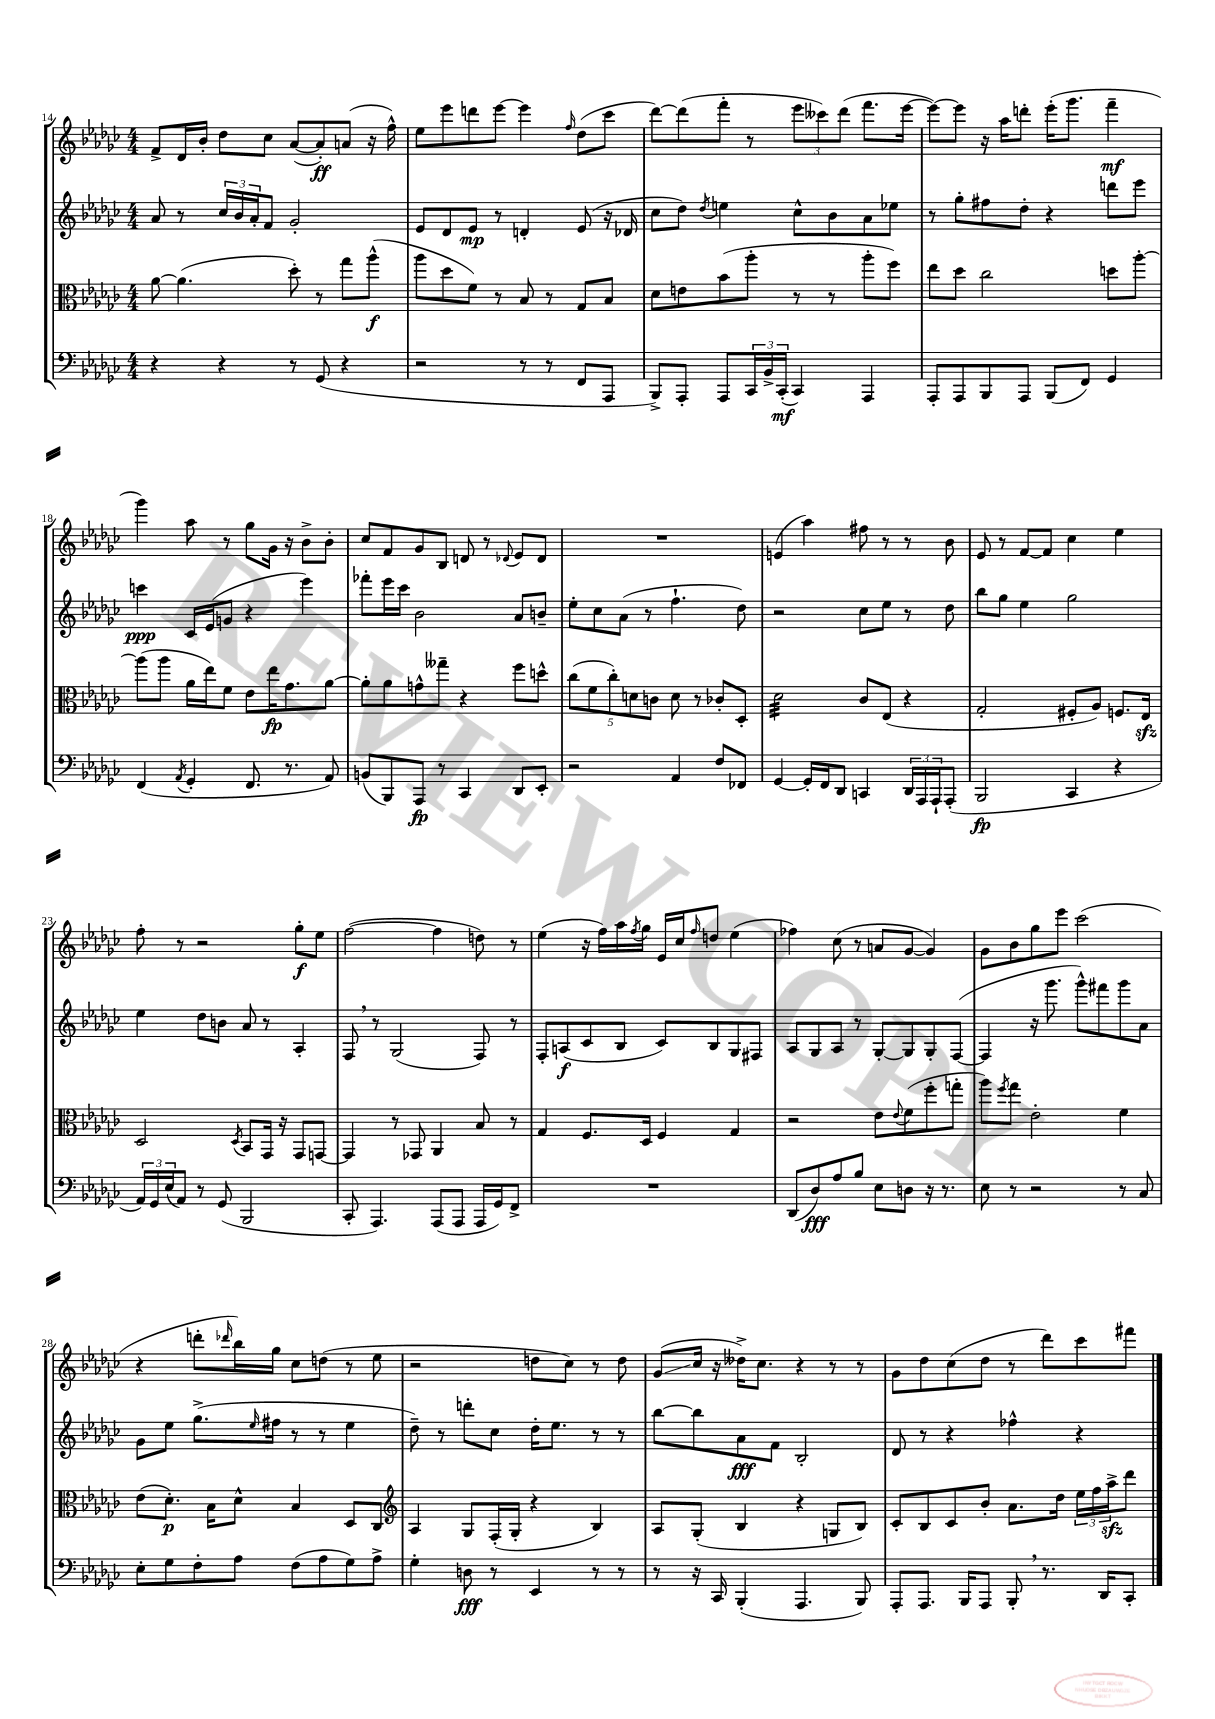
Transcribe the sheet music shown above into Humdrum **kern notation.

**kern	**kern	**kern	**kern
*staff4	*staff3	*staff2	*staff1
*clefF4	*clefC3	*clefG2	*clefG2
*k[b-e-a-d-g-c-]	*k[b-e-a-d-g-c-]	*k[b-e-a-d-g-c-]	*k[b-e-a-d-g-c-]
*M4/4	*M4/4	*M4/4	*M4/4
4r	[8a-	8a-	8f^
.	(4.a-]	8r	16d-
.	.	.	16b-'
4r	.	24cc-	8dd-
.	.	24b-	.
.	.	24a-'	.
.	.	8f	8cc-
8r	8dd-')	2g-'	([8a-
(8GG-	8r	.	8a-'])
4r	8gg-	.	(8a
.	(8aa-^^	.	16r
.	.	.	16ff^^)
=	=	=	=
2r	8aa-	8e-	8ee-
.	8dd-	8d-	8eee-
.	8f)	8e-	8ddd
.	8r	8r	[8eee-
8r	8B-	4d'	4eee-]
8r	8r	.	.
.	.	.	16qqff
8FF	8G-	(8e-	(8dd-
8AAA-	8B-	16r	8ccc-
.	.	16d-	.
=	=	=	=
8BBB-^)	8d-	8cc-	[8ddd-)
8AAA-'	8e	8dd-)	(8ddd-]
.	.	8qdd-	.
8AAA-	(8b-	4ee	8fff'
24CC-	8aa-'	.	8r
24BB-^	.	.	.
(24CC-'	.	.	.
4CC-)	8r	8cc-^^	12eee-
.	.	.	12ccc--)
.	8r	8b-	.
.	.	.	(12ddd-
4AAA-	8aa-'	8a-	8.fff
.	8ff)	8ee-	.
.	.	.	[16eee-
=	=	=	=
8AAA-'	8ee-	8r	8eee-_)
8AAA-	8dd-	8gg-'	8eee-]
8BBB-	2cc-	8ff#	16r
.	.	.	16aa-
8AAA-	.	8dd-'	8ddd'
(8BBB-	.	4r	(16eee-'
.	.	.	8.ggg-
8FF)	.	.	.
4GG-	8dd	8ddd	4fff~
.	[8aa-'	8eee-	.
=	=	=	=
(4FF	(8aa-]	4ccc	4ggg-)
.	8aa-	.	.
8qAA-	.	.	.
4GG-'	16a-	16c-	8aa-
.	16ee-)	(16e-	.
.	8f	8g	8r
8.FF	8e-	4r	8gg-
.	16ee-	.	16g-
8.r	8.g-	.	16r
.	.	4eee-)	8b-^
8AA-)	[8a-	.	8b-'
=	=	=	=
(8BB	8a-']	8fff-'	8cc-
8BBB-)	8a-	16eee-	8f
.	.	16ccc-	.
8AAA-	8g^^	2b-	8g-
8r	8gg--~	.	8B-
4CC-	4r	.	8d
.	.	.	8r
.	.	.	8qqd-
8DD-	8ff	8a-	8e-
8EE-'	8dd^^	8b~	8d-
=	=	=	=
2r	(10cc-	8ee-'	1r
.	10f	.	.
.	.	8cc-	.
.	10cc-')	.	.
.	.	(8a-	.
.	10d	.	.
.	.	8r	.
.	10c	.	.
4AA-	8d	4.ff`	.
.	8r	.	.
8F	8c-'	.	.
8FF-	8D-'	8dd-)	.
=	=	=	=
[4GG-	2d-	2r	(4e
16GG-']	.	.	4aa-)
16FF	.	.	.
8DD-	.	.	.
4CC	8c-	8cc-	8ff#
.	(8E-	8ee-	8r
24DD-	4r	8r	8r
24AAA-	.	.	.
24AAA-`	.	.	.
(8AAA-'	.	8dd-	8b-
=	=	=	=
2BBB-	2G-'	8bb-	8e-
.	.	8gg-	8r
.	.	4ee-	[8f
.	.	.	8f]
4CC-	8F#'	2gg-	4cc-
.	8A-)	.	.
4r	8.F	.	4ee-
.	16E-	.	.
=	=	=	=
24AA-)	2D-	4ee-	8ff'
24GG-	.	.	.
(24E-	.	.	.
8AA-)	.	.	8r
8r	.	8dd-	2r
(8GG-	.	8b	.
.	8qD-	.	.
2BBB-	8BB-	8a-	.
.	16GG-	8r	.
.	16r	.	.
.	8GG-	4A-'	8gg-'
.	[8GG	.	8ee-
=	=	=	=
8CC-'	4GG]	8F	([2ff
4.AAA-)	.	8r	.
.	8r	(2G-	.
.	8GG-	.	.
(8AAA-	4AA-	.	4ff]
8AAA-	.	.	.
16AAA-	8B-	8F)	8dd)
16GG-)	.	.	.
8FF^	8r	8r	8r
=	=	=	=
1r	4G-	8F'	(4ee-
.	.	(8A	.
.	8.F	8c-	16r
.	.	.	16ff)
.	.	8B-	16aa-
.	.	.	8qff
.	16D-	.	16gg-
.	4F	8c-)	16e-
.	.	.	16cc-
.	.	.	16qqff
.	.	8B-	8dd
.	4G-	8G-	(4ee-
.	.	8F#	.
=	=	=	=
(8DD-	2r	8A-	4ff-)
8D-)	.	8G-	.
8A-	.	8A-	(8cc-
8B-	.	8r	8r
8E-	8e-	[8G-'	8a
.	8qqe-	.	.
8D	(8f	8G-]	[8g-
16r	8ff'	8G-'	4g-])
8.r	.	.	.
.	8gg'	([8F	.
=	=	=	=
8E-	8aa-)	4F]	8g-
.	8qff	.	.
8r	8gg-	.	8b-
2r	2e-'	16r	8gg-
.	.	8.ggg-	.
.	.	.	8eee-
.	.	8ggg-^^)	(2ccc-
.	.	8fff#	.
8r	4f	8ggg-	.
8C-	.	8a-	.
=	=	=	=
8E-'	(8e-	8g-	4r
8G-	8.d-')	8ee-	.
8F'	.	(8.gg-^	8ddd'
.	16B-	.	.
.	.	.	16qqddd-
8A-	8d-^^	.	16bb-)
.	.	16qqee-	.
.	.	16ff#	16gg-
(8F	4B-	8r	8cc-
8A-	.	8r	(8dd
8G-)	8D-	4ee-	8r
8A-^	8C-	.	8ee-
=	=	=	=
*	*clefG2	*	*
4G-'	4A-	8dd-~)	2r
.	.	8r	.
8D	8G-	8ddd'	.
8r	(16F'	8cc-	.
.	16G-'	.	.
4EE-	4r	16dd-'	8dd
.	.	8.ee-	.
.	.	.	8cc-)
8r	4B-)	8r	8r
8r	.	8r	8dd
=	=	=	=
8r	8A-	[8bb-	(8g-
16r	(8G-'	8bb-]	16cc-
16CC-	.	.	16r
(4BBB-'	4B-	8a-	16dd--^)
.	.	.	8.cc-
.	.	8f	.
4.AAA-	4r	2B-'	4r
.	8G	.	8r
8BBB-)	8B-)	.	8r
=	=	=	=
8AAA-'	8c-'	8d-	8g-
8.AAA-	8B-	8r	8dd-
.	8c-	4r	(8cc-
16BBB-	.	.	.
8AAA-	8b-'	.	8dd-
8BBB-'	8.a-	4ff-^^	8r
8.r	.	.	8ddd-)
.	16dd-	.	.
.	24ee-	4r	8ccc-
.	24ff	.	.
16DD-	.	.	.
.	24aa-^	.	.
8CC-'	8ddd-	.	8fff#
==	==	==	==
*-	*-	*-	*-
